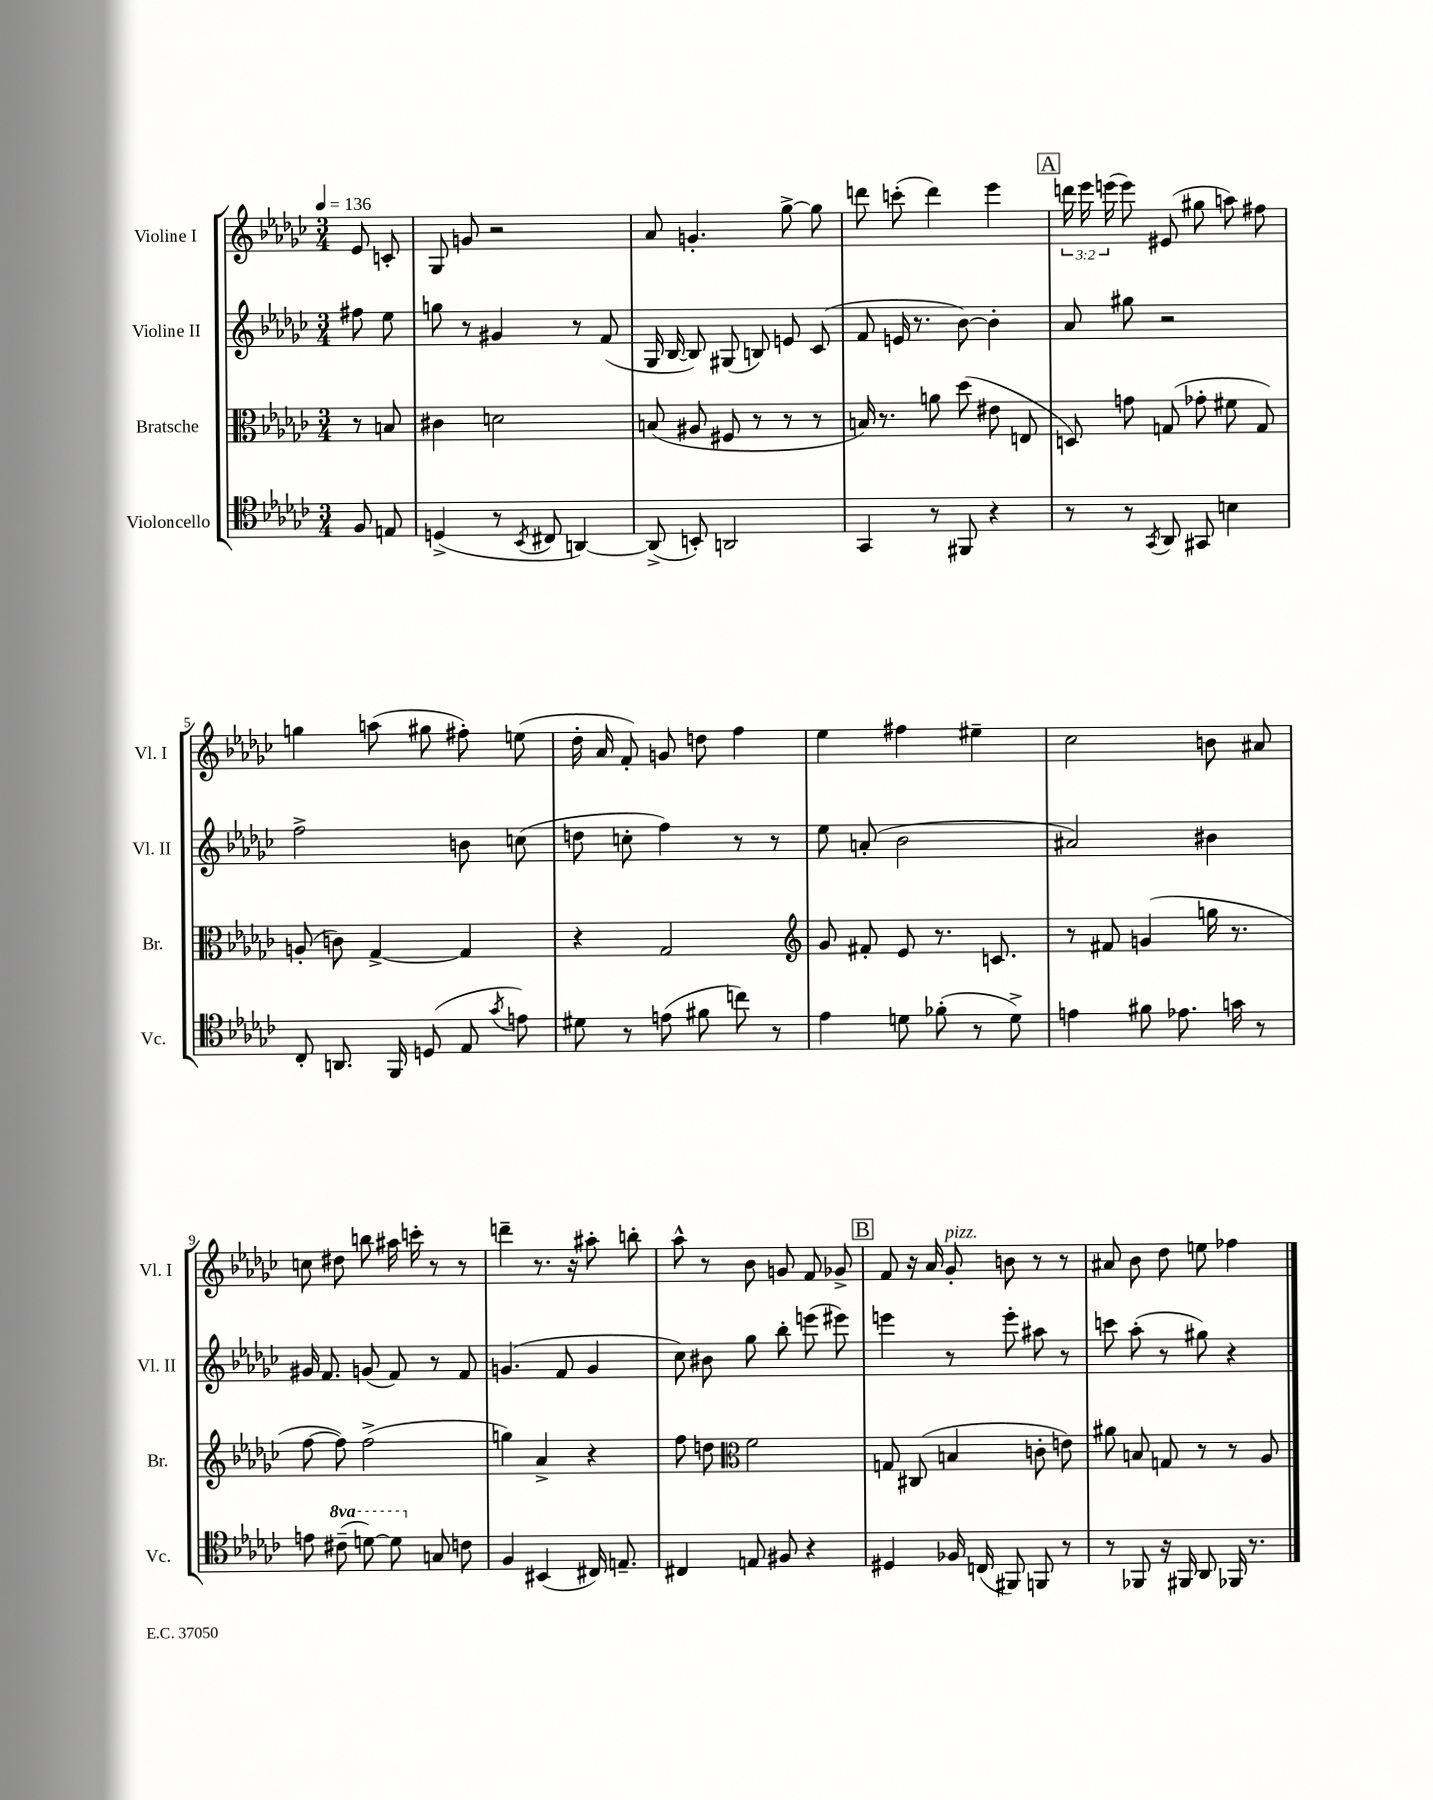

**kern	**kern	**kern	**kern
*staff4	*staff3	*staff2	*staff1
*clefC4	*clefC3	*clefG2	*clefG2
*k[b-e-a-d-g-c-]	*k[b-e-a-d-g-c-]	*k[b-e-a-d-g-c-]	*k[b-e-a-d-g-c-]
*M3/4	*M3/4	*M3/4	*M3/4
*MM136	*MM136	*MM136	*MM136
8F	8r	8ff#	8e-
8E	8B	8ee-	8c'
=	=	=	=
(4D^	4c#	8gg	8G-
.	.	8r	8g
8r	2d	4g#	2r
8qBB-	.	.	.
8C#	.	.	.
[4AA)	.	8r	.
.	.	(8f	.
=	=	=	=
(8AA^]	(8B	16G-	8a-
.	.	[16B-	.
8BB')	8A#	8B-])	4.g'
2AA	8F#	(8G#	.
.	8r	8B)	.
.	8r	8e	[8gg-^
.	8r	(8c-	8gg-]
=	=	=	=
4GG-	16B)	8f	8ddd
.	8.r	.	.
.	.	16e	(8ccc'
.	.	8.r	.
8r	8a	.	4ddd)
8FF#	(8dd-	[8b-)	.
4r	8e#	4b-']	4eee-
.	8E	.	.
=	=	=	=
8r	8D)	8a-	24ddd
.	.	.	24eee-
.	.	.	(24eee
8r	8g	8gg#	8eee)
8qGG-	.	.	.
8AA-	(8G	2r	(8e#
8GG#	8g-'	.	8gg#
4B	8f#	.	8aa)
.	8G)	.	8ff#
=	=	=	=
8C-'	(8A'	2ff^	4gg
8.AA	8c)	.	.
.	[4G-^	.	(8aa
16FF	.	.	.
(8D	.	.	8gg#
8E-	4G-]	8b	8ff#')
8qg-	.	.	.
8e)	.	(8cc	(8ee
=	=	=	=
8d#	4r	8dd	16dd-'
.	.	.	16a-
8r	.	8cc'	8f')
(8e	2G-	4ff)	8g
8f#	.	.	8dd
8cc)	.	8r	4ff
8r	.	8r	.
=	=	=	=
*	*clefG2	*	*
4e-	8g-	8ee-	4ee-
.	8f#'	(8a'	.
8d	8e-	2b-	4ff#
(8f-'	8.r	.	.
8r	.	.	4ee#~
.	8.c	.	.
8d^)	.	.	.
=	=	=	=
4e	8r	2a#)	2cc-
.	8f#	.	.
8f#	(4g	.	.
8.e-	.	.	.
.	16gg	4b#	8b
16g	8.r	.	.
8r	.	.	8a#
=	=	=	=
8e	[8ff	16g#	8cc
.	.	8.f	.
(8cc#~	8ff])	.	8dd#
[8dd)	(2ff^	(8g	8bb
8dd]	.	8f)	16aa#
.	.	.	16ccc'
8G	.	8r	8r
8c	.	8f	8r
=	=	=	=
4F	4gg)	(4.g	4ddd~
(4BB#	4a-^	.	8.r
.	.	8f	.
.	.	.	16r
16C#)	4r	4g	8aa#'
8.E~	.	.	.
.	.	.	8bb'
=	=	=	=
4C#	8ff	8cc-)	8aa-^^
.	8dd	8b#	8r
*	*clefC3	*	*
8E	2f	8gg-	8b-
8F#	.	8bb-'	8g
4r	.	(8eee	8f
.	.	8eee#)	8g-^
=	=	=	=
4D#	8G	4eee	8f
.	(8C#	.	16r
.	.	.	16a-
16F-	4B	8r	8g-'
(16C	.	.	.
8FF#)	.	8eee'	8b
8FF	8c'	8aa#	8r
8r	8e)	8r	8r
=	=	=	=
8r	8a#	8ccc	8a#
8FF-	8B	(8aa-'	8b-
16r	8G	8r	8dd-
16FF#	.	.	.
8AA-	8r	8gg#)	8ee
16FF-	8r	4r	4ff-
8.r	.	.	.
.	8A-	.	.
==	==	==	==
*-	*-	*-	*-
